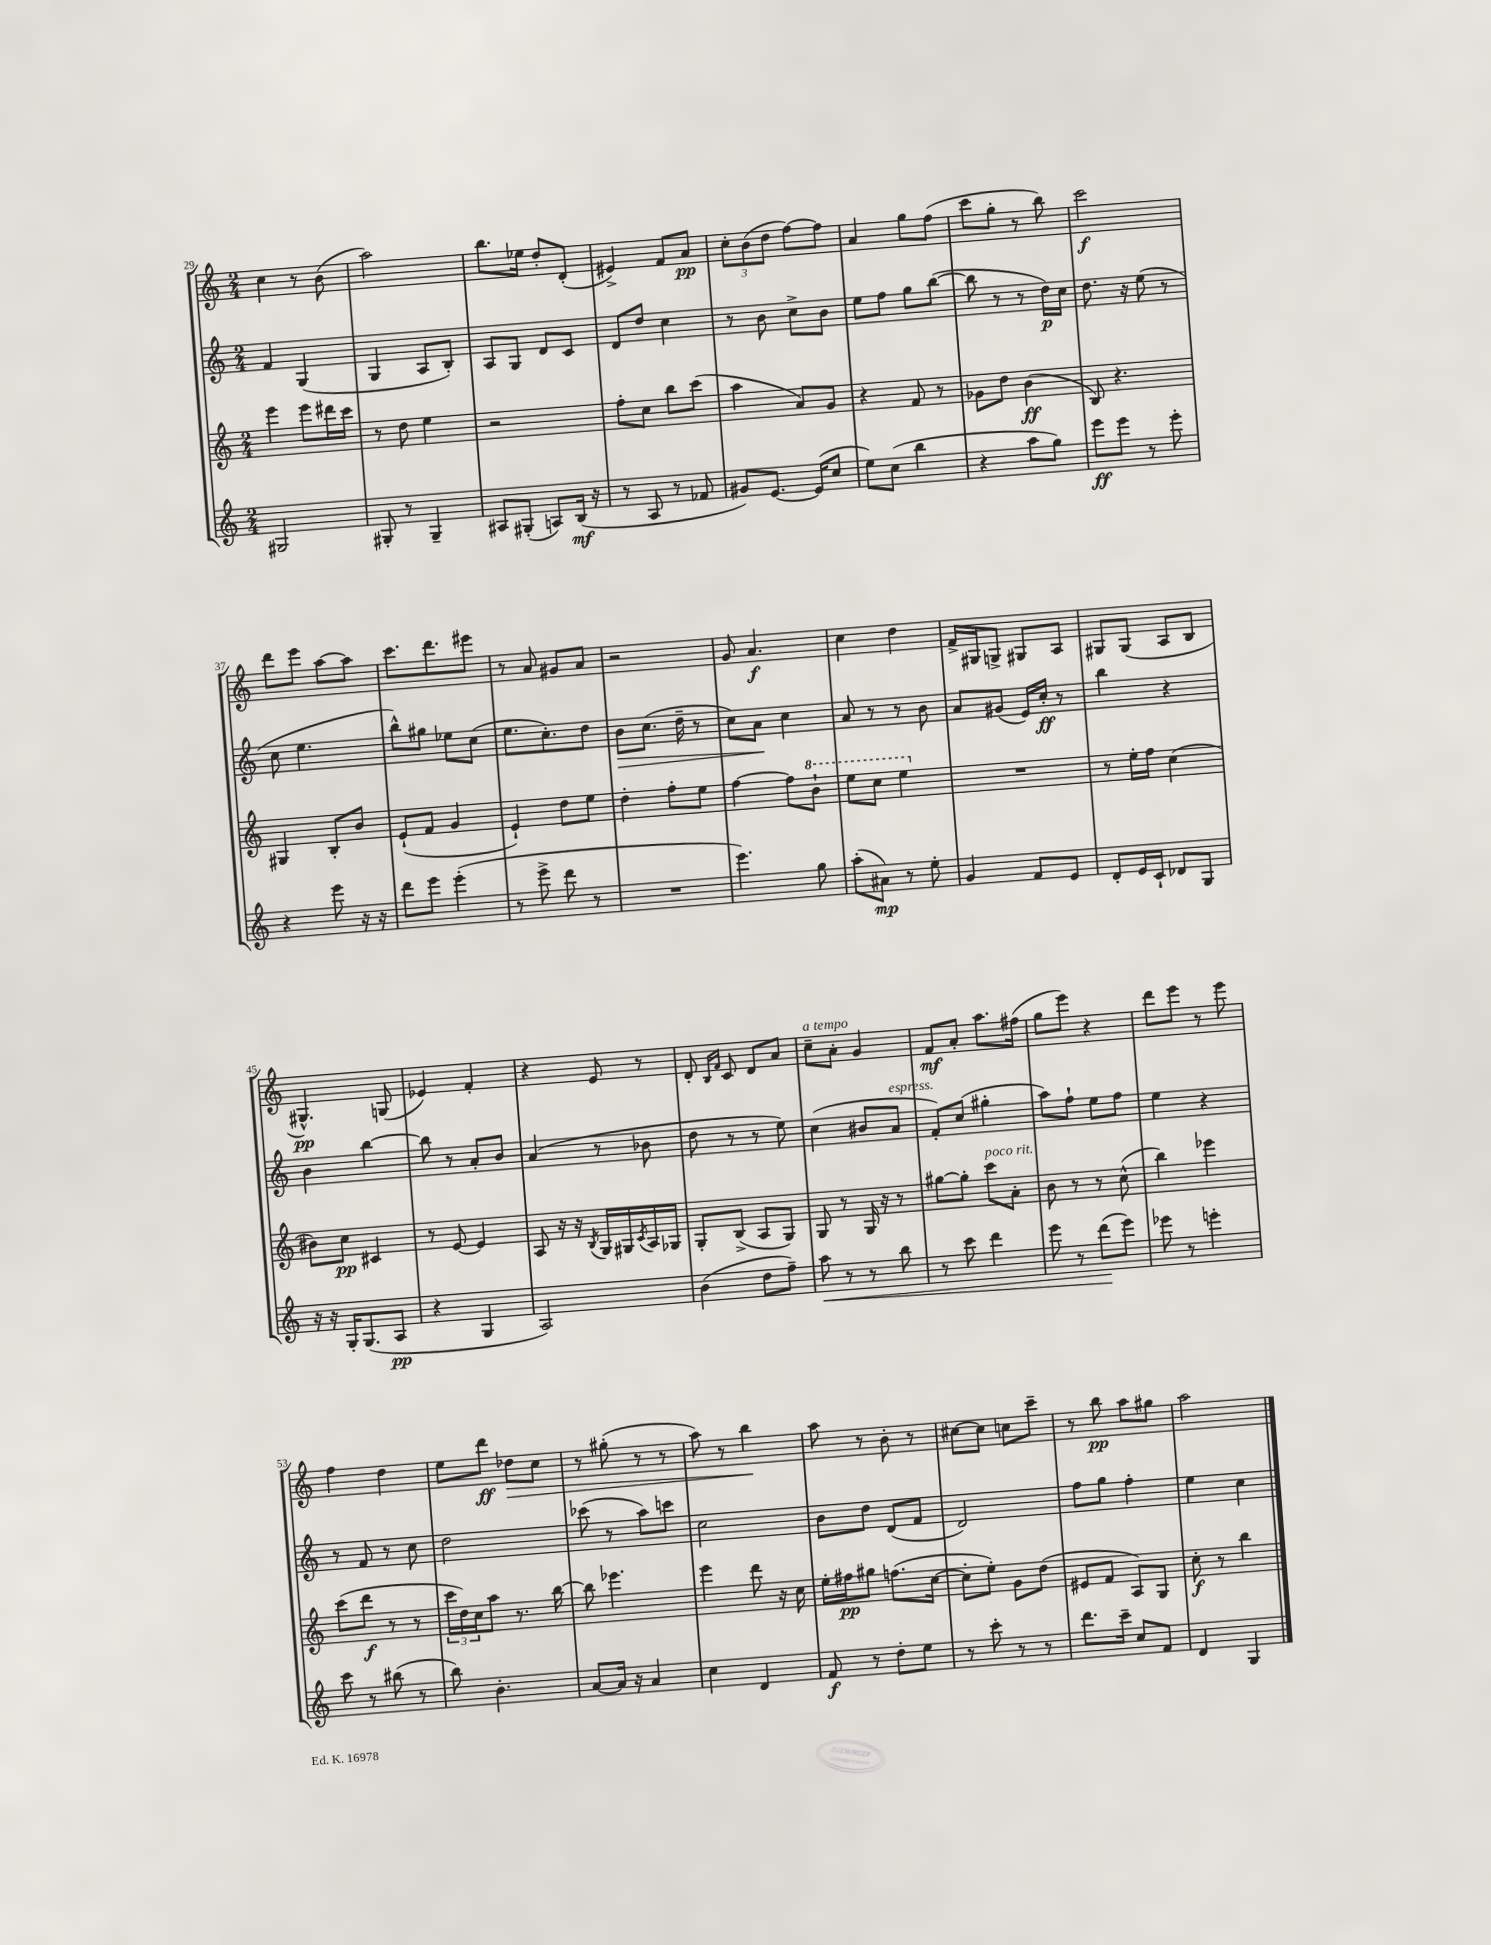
<<
\new StaffGroup <<
\new Staff = "s0" {
    \clef treble \key c \major \numericTimeSignature \time 2/4
    c''4 r8 b'8( |
    a''2) |
    b''8. ees''16 d''8-. d'8-.( |
    eis'4->) f'8 a'8\pp |
    \tuplet 3/2 { c''8-. b'8( d''8 } f''8~) f''8 |
    a'4 g''8 f''8( |
    c'''8 g''8-. r8 b''8) |
    c'''2\f |
    d'''8 e'''8 a''8~ a''8 |
    c'''8. d'''8. eis'''8 |
    r8 a'8 gis'8 a'8 |
    r2 |
    g'8 a'4.\f |
    c''4 d''4 |
    f'16-> gis16 g8-> gis8 a8 |
    gis8 gis8( a8 b8 |
    gis4.-^\pp) g8( |
    ees'4) f'4-. |
    r4 e'8 r8 |
    d'8-. \grace { b16 f'16 } c'8 d'8 a'8 |
    c''8--^\markup { \italic "a tempo" } a'8-. g'4 |
    f'8\mf a'8-. a''8. fis''16( |
    g''8 e'''8) r4 |
    d'''8 e'''8 r8 e'''8 |
    f''4 d''4 |
    e''8 d'''8\ff des''8\> c''8 |
    r8 gis''8-.( r8 r8 |
    a''8) r8 b''4\! |
    a''8 r8 b'8-. r8 |
    cis''8~ cis''8 c''8 c'''8-- |
    r8 b''8\pp a''8 gis''8 |
    a''2 \bar "|." |
}
\new Staff = "s1" {
    \clef treble \key c \major \numericTimeSignature \time 2/4
    f'4 g4( |
    g4 a8 b8-.) |
    a8 g8 d'8 c'8 |
    d'8 d''8 c''4 |
    r8 b'8 c''8-> b'8 |
    e''8 f''8 g''8 b''8~( |
    b''8 r8 r8 d''16\p) c''16 |
    d''8. r16 e''8( r8 |
    c''8 e''4. |
    b''8-^) gis''8 ees''8 c''8( |
    e''8. c''8.-.) d''8 |
    b'8\> c''8.( d''16-- r8 |
    c''8) a'8\! c''4 |
    a'8 r8 r8 b'8 |
    a'8 gis'8( e'16) c''16-.\ff r8 |
    b''4 r4 |
    b'4 b''4~ |
    b''8 r8 a'8-. b'8 |
    a'4( r8 bes'8 |
    d''8 r8 r8 e''8) |
    c''4( bis'8 a'8^\markup { \italic "espress." } |
    f'8-.) c''8( gis''4-. |
    a''8) f''8-! e''8 f''8 |
    e''4 r4 |
    r8 f'8 r8 c''8 |
    d''2 |
    ces'''8( r8 a''8) c'''8 |
    c''2 |
    b'8 d''8 d'8( f'8 |
    d'2) |
    f''8 g''8 f''4-. |
    e''4 c''4 \bar "|." |
}
\new Staff = "s2" {
    \clef treble \key c \major \numericTimeSignature \time 2/4
    e'''4 e'''8 dis'''16 c'''16 |
    r8 d''8 e''4 |
    r2 |
    f''8-. c''8 b''8 c'''8( |
    a''4 a'8) g'8 |
    r4 f'8 r8 |
    ges'8 d''8 b'4\ff( |
    b8) r4. |
    gis4 b8-. b'8 |
    e'8-!( f'8 g'4 |
    e'4-!) d''8 e''8 |
    d''4-. f''8-. e''8 |
    f''4~ f''8 \ottava #1 b''8-! |
    e'''8 c'''8 e'''4 \ottava #0 |
    R2 |
    r8 e''16-. f''16 c''4( |
    bis'8) c''8\pp cis'4 |
    r8 e'8~ e'4 |
    a8 r16 r16 \acciaccatura { b8 } g16 gis16 \acciaccatura { c'8 } a16 ges16 |
    g8-. b8->( a8 g8) |
    g8 r8 g16 r16 r8 |
    gis''8~ gis''8-. c'''8^\markup { \italic "poco rit." } a'8-. |
    b'8 r8 r8 c''8-^( |
    b''4) ees'''4 |
    c'''8( d'''8\f r8 r8 |
    \tuplet 3/2 { c'''16 d''16) c''16 } a''8 r8. b''16~ |
    b''8 ees'''4. |
    e'''4 d'''8 r16 c''16 |
    e''16-. fis''16\pp gis''8 f''8.( c''16~ |
    c''8-. e''8-.) g'8 d''8( |
    eis'8 f'8 a8) g8 |
    c''8-.\f r8 b''4 \bar "|." |
}
\new Staff = "s3" {
    \clef treble \key c \major \numericTimeSignature \time 2/4
    gis2 |
    gis8-. r8 gis4-- |
    ais8 gis8-.( a8) b16\mf( r16 |
    r8 a8 r8 fes'8 |
    gis'8) e'8.~ e'16( c''8 |
    e''8) c''8( b''4 |
    r4 a''8 g''8) |
    e'''8\ff e'''8 r8 e'''8-. |
    r4 e'''8 r16 r16 |
    d'''8 e'''8 e'''4-.( |
    r8 e'''8-> d'''8 r8 |
    R2 |
    e'''4.) g''8 |
    a''8-.( ais'8\mp) r8 e''8-. |
    g'4 f'8 e'8 |
    d'8-. e'16 c'16-! des'8 g8 |
    r16 r16 g16-. g8.( a8\pp |
    r4 g4 |
    a2) |
    b'4( d''8 f''8--) |
    a''8\< r8 r8 b''8 |
    r8 c'''8 d'''4 |
    e'''8 r8 d'''8\!( e'''8) |
    ees'''8 r8 e'''4-. |
    c'''8 r8 bis''8( r8 |
    b''8) b'4.-. |
    a'8~ a'16 r16 a'4 |
    c''4 d'4 |
    f'8\f r8 d''8-. e''8 |
    r8 c'''8-. r8 r8 |
    d'''8. c'''16-- c''8 f'8 |
    d'4 g4 \bar "|." |
}
>>
>>
\layout { \context { \Score currentBarNumber = #29 } }
